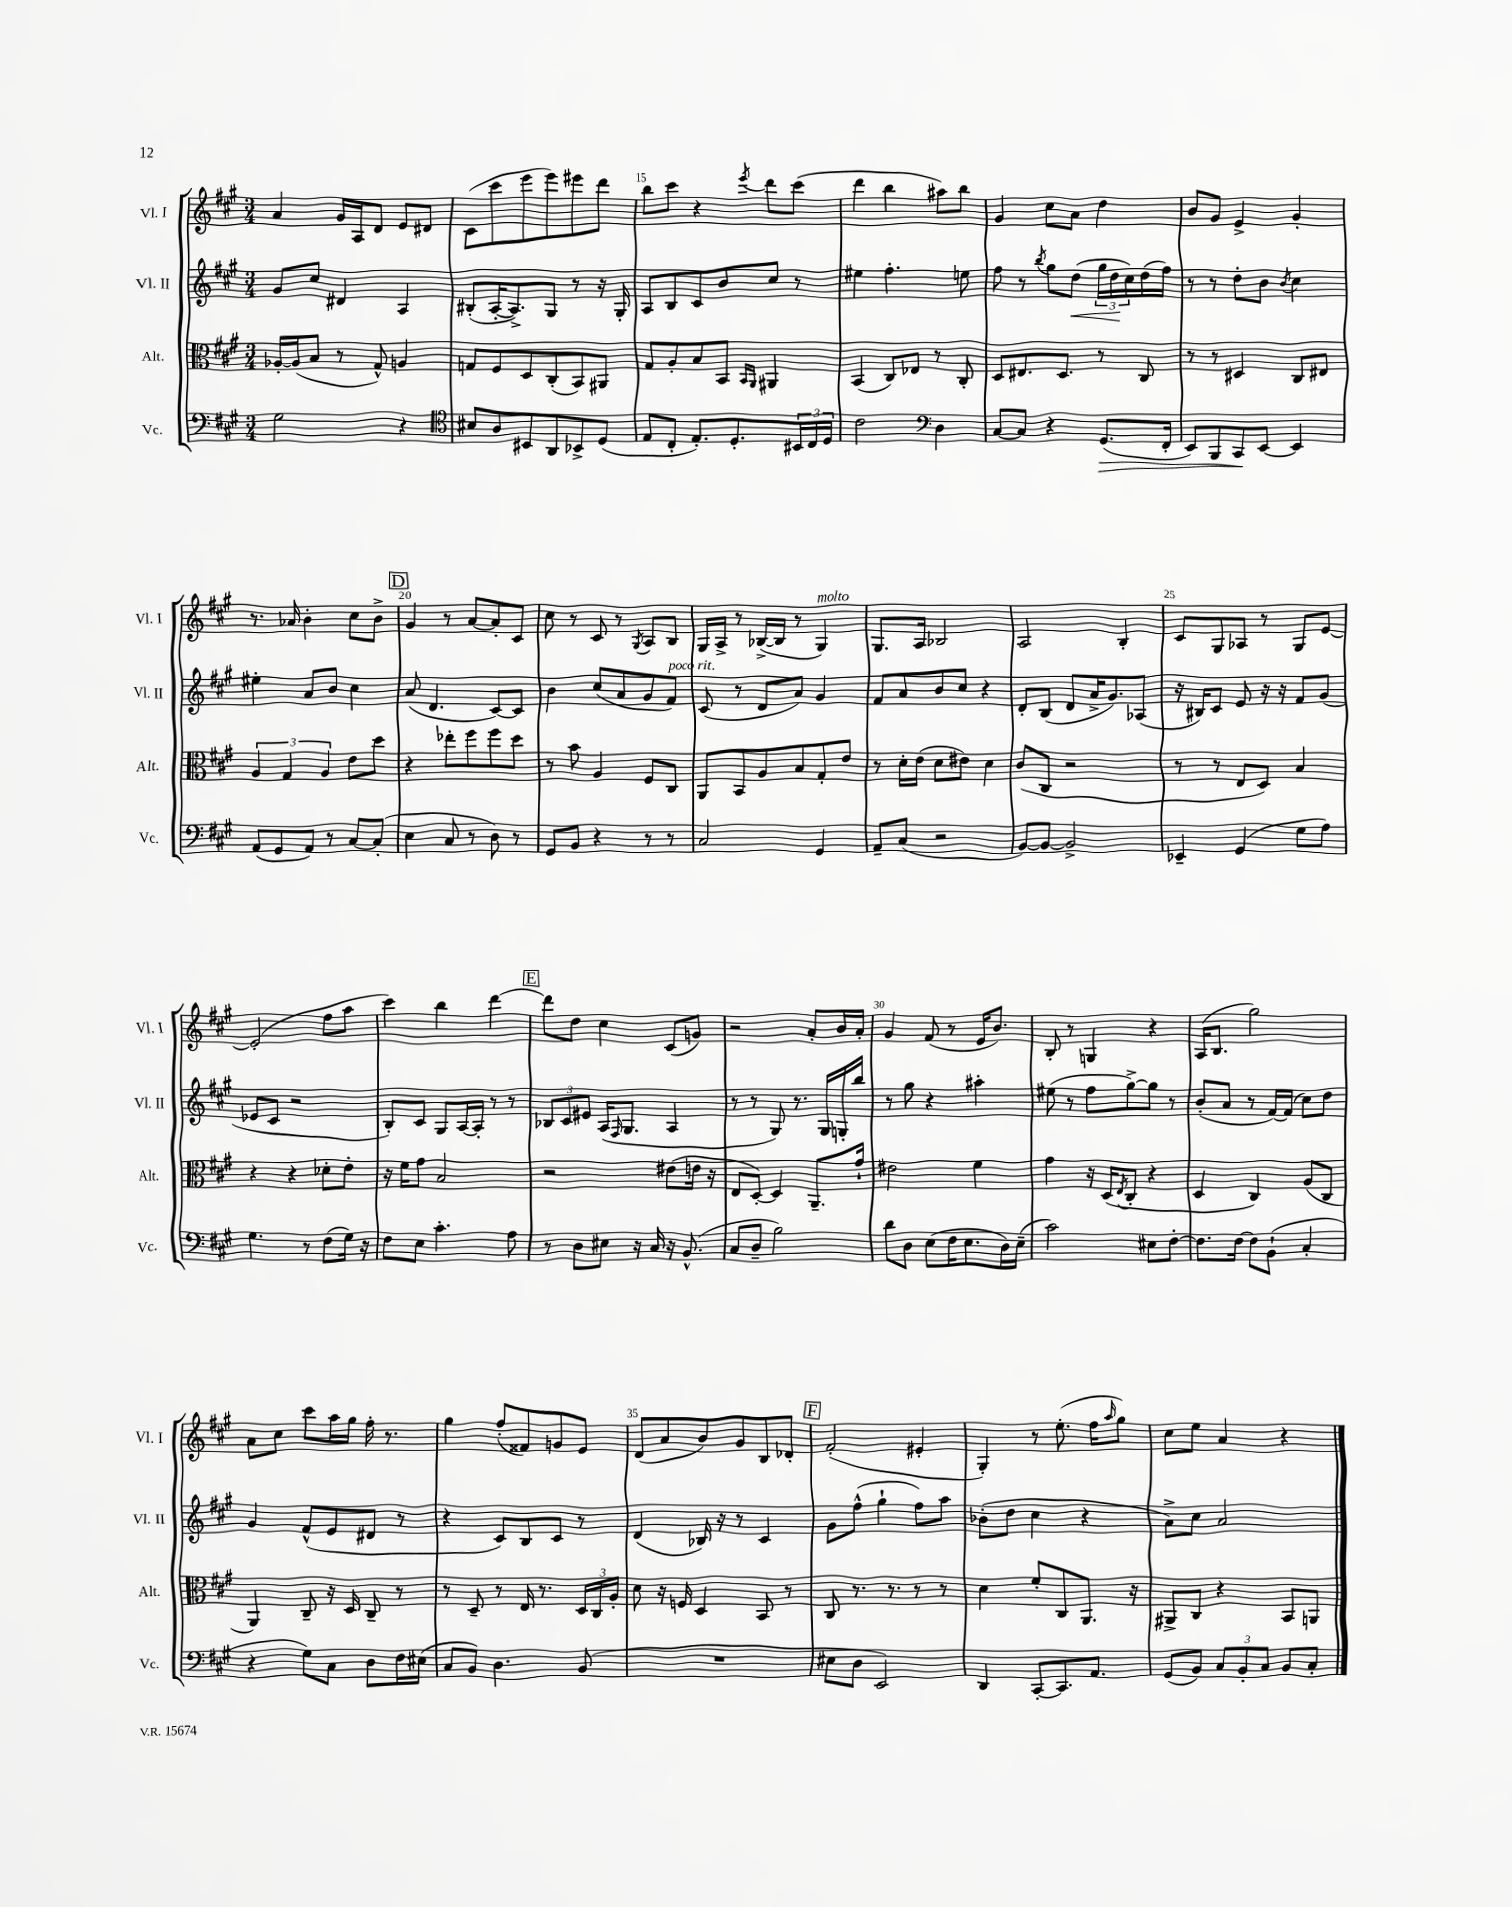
<<
\new StaffGroup <<
\new Staff = "s0" \with { instrumentName = "Vl. I" shortInstrumentName = "Vl. I" } {
    \clef treble \key a \major \numericTimeSignature \time 3/4
    a'4 gis'16 a16 d'8 e'8 dis'8 |
    cis'8( cis'''8 e'''8 e'''8) eis'''8 d'''8 |
    b''8 cis'''8 r4 \acciaccatura { e'''8 } d'''8 cis'''8( |
    d'''4 b''4 ais''8) b''8 |
    gis'4 cis''8 a'8 d''4 |
    b'8 gis'8 e'4-> gis'4-. |
    r8. aes'16 b'4-. cis''8 b'8-> |
    \mark \markup { \box "D" } gis'4 r8 a'8~ a'8-. cis'8 |
    cis''8 r8 cis'8 r8 \acciaccatura { gis8 } a8 b8 |
    gis16 a16-> r8 bes16~->( bes16 r8 gis4^\markup { \italic "molto" }) |
    gis8. a16 bes2 |
    a2 b4-. |
    cis'8 gis8 aes8 r8 gis8 e'8~ |
    e'2-.( fis''8 a''8 |
    cis'''4) b''4 d'''4~ |
    \mark \markup { \box "E" } d'''8 d''8 cis''4 cis'8( g'8) |
    r2 a'8-. b'16 a'16-. |
    gis'4 fis'8( r8 e'16 b'8.) |
    b8-. r8 g4 r4 |
    a16( b8. gis''2) |
    a'8 cis''8 cis'''8 a''16 gis''16 fis''16-. r8. |
    gis''4 fis''8-.( fisis'8) g'8 e'8 |
    d'8( a'8 b'8) gis'8 b8 des'8-. |
    \mark \markup { \box "F" } fis'2-.( eis'4-. |
    gis4-.) r8 e''8.-.( fis''16 \grace { a''16 } gis''8) |
    cis''8 e''8 a'4 r4 \bar "|." |
}
\new Staff = "s1" \with { instrumentName = "Vl. II" shortInstrumentName = "Vl. II" } {
    \clef treble \key a \major \numericTimeSignature \time 3/4
    gis'8 cis''8 dis'4 a4 |
    bis8-.( a16~-. a8.->) gis8 r8 r16 gis16-. |
    a8 b8 cis'8 b'8 cis''8 r8 |
    eis''4 fis''4.-. e''8 |
    fis''8 r8 \acciaccatura { b''8 } gis''8 d''8\<( \tuplet 3/2 { gis''16 d''16\! cis''16) } d''16( fis''16) |
    r8 r8 d''8-. b'8 \acciaccatura { b'8 } cis''4 |
    eis''4-. a'8 b'8 cis''4 |
    \mark \markup { \box "D" } a'8( d'4. cis'8~) cis'8 |
    b'4 cis''8( a'8 gis'8 fis'8^\markup { \italic "poco rit." }) |
    cis'8( r8 d'8 a'8) gis'4 |
    fis'8 a'8 b'8 cis''8 r4 |
    d'8-. b8( d'8 a'16-> gis'8.) aes8( |
    r16 bis16) cis'8 e'8 r16 r16 fis'8 gis'8( |
    ees'8 cis'8 r2 |
    b8-.) cis'8 gis8 a16~ a16-. r8 r8 |
    \mark \markup { \box "E" } \tuplet 3/2 { bes8 cis'8 eis'8 } a16( \grace { fis16 } gis8. a4 |
    r8 r8 gis8) r8. gis16 g16-. b''16 |
    r8 gis''8 r4 ais''4-. |
    eis''8( r8 fis''8 gis''8~->) gis''8 r8 |
    b'8-.( a'8 r8 fis'16~) fis'16( cis''8) d''8 |
    gis'4 fis'8-^( e'8 dis'8 r8 |
    r4 cis'8) b8 cis'8 r8 |
    d'4( bes16) r16 r8 cis'4 |
    \mark \markup { \box "F" } gis'8 fis''8-^( gis''4-! fis''8) a''8 |
    bes'8-.( d''8 cis''4 r4 |
    a'8->) cis''8 a'2 \bar "|." |
}
\new Staff = "s2" \with { instrumentName = "Alt." shortInstrumentName = "Alt." } {
    \clef alto \key a \major \numericTimeSignature \time 3/4
    aes16~-. aes16( b8 r8 gis8-^) a4 |
    g8 fis8 d8 cis8-.( b,8) ais,8 |
    gis8 a8-. b8 b,8 \grace { b,16 a,16 } ais,4 |
    b,4( cis8) ees8 r8 cis8-. |
    d8 eis8. d8. r8 cis8 |
    r8 r8 dis4 cis8 eis8 |
    \tuplet 3/2 { a4 gis4 a4 } e'8 d''8 |
    \mark \markup { \box "D" } r4 ees''8-. fis''8 fis''8 d''8 |
    r8 b'8 a4 fis8 cis8 |
    a,8 b,8 a8 b8 gis8-. e'8 |
    r8 d'16-. e'16( d'8 eis'8) d'4 |
    cis'8( cis8 r2 |
    r8 r8 e8 d8) b4 |
    r4 r4 des'8-. e'8-. |
    r16 fis'16 gis'8 b2 |
    \mark \markup { \box "E" } r2 eis'8( e'16 r16 |
    e8 d8~-.) d4 a,8.-- gis'16-! |
    eis'2 fis'4 |
    gis'4 r16 d16( \acciaccatura { e8 } cis8-. r4 |
    d4 cis4) a8( cis8 |
    a,4) cis8-- r16 d16 cis8-- r8 |
    r8 d8-- r8 e16 r8. \tuplet 3/2 { d16 cis16 a16-. } |
    d'8 r16 f16 d4 b,8 r8 |
    \mark \markup { \box "F" } cis8 r8. r8. r8 r8 |
    d'4 fis'8-. cis8 a,8. r16 |
    ais,8-> cis8 r4 b,8 a,8 \bar "|." |
}
\new Staff = "s3" \with { instrumentName = "Vc." shortInstrumentName = "Vc." } {
    \clef bass \key a \major \numericTimeSignature \time 3/4
    gis2 r4 |
    \clef tenor bis8 a8 bis,8 a,8 bes,8-> d8( |
    e8 cis8-. e8.-.) d8.-. \tuplet 3/2 { bis,16 cis16 d16 } |
    cis'2 \clef bass d4 |
    cis8~ cis8 r4 gis,8.\>( fis,16-. |
    e,8) b,,8 cis,8\! e,8~ e,4 |
    a,8( gis,8 a,8) r8 cis8~ cis8-.( |
    \mark \markup { \box "D" } e4 cis8 r8 d8) r8 |
    gis,8 b,8 r4 r8 r8 |
    cis2 gis,4 |
    a,8-- cis8( r2 |
    b,8~) b,8~ b,2-> |
    ees,4-- gis,4( gis8 a8) |
    gis4. r8 fis8( gis16) r16 |
    fis8 e8 cis'4.-. a8 |
    \mark \markup { \box "E" } r8 d8 eis8 r16 cis16 r16 b,8.-^( |
    cis8 d8-- b2) |
    d'8 d8 e8( fis16 e8. d16) e16--( |
    cis'2) eis8 fis8~-. |
    fis8. fis16~ fis8 b,8-!( cis4-. |
    r4 gis8) cis8 d8 fis16 eis16( |
    cis8 b,8) d4. b,8( |
    R2. |
    \mark \markup { \box "F" } eis8 d8 e,2) |
    d,4 cis,8~-. cis,8. a,8. |
    gis,8( b,8) \tuplet 3/2 { cis8 b,8-. cis8 } b,8 cis8-. \bar "|." |
}
>>
>>
\layout { \context { \Score currentBarNumber = #13 \override BarNumber.break-visibility = ##(#f #t #t) barNumberVisibility = #(every-nth-bar-number-visible 5) } }
